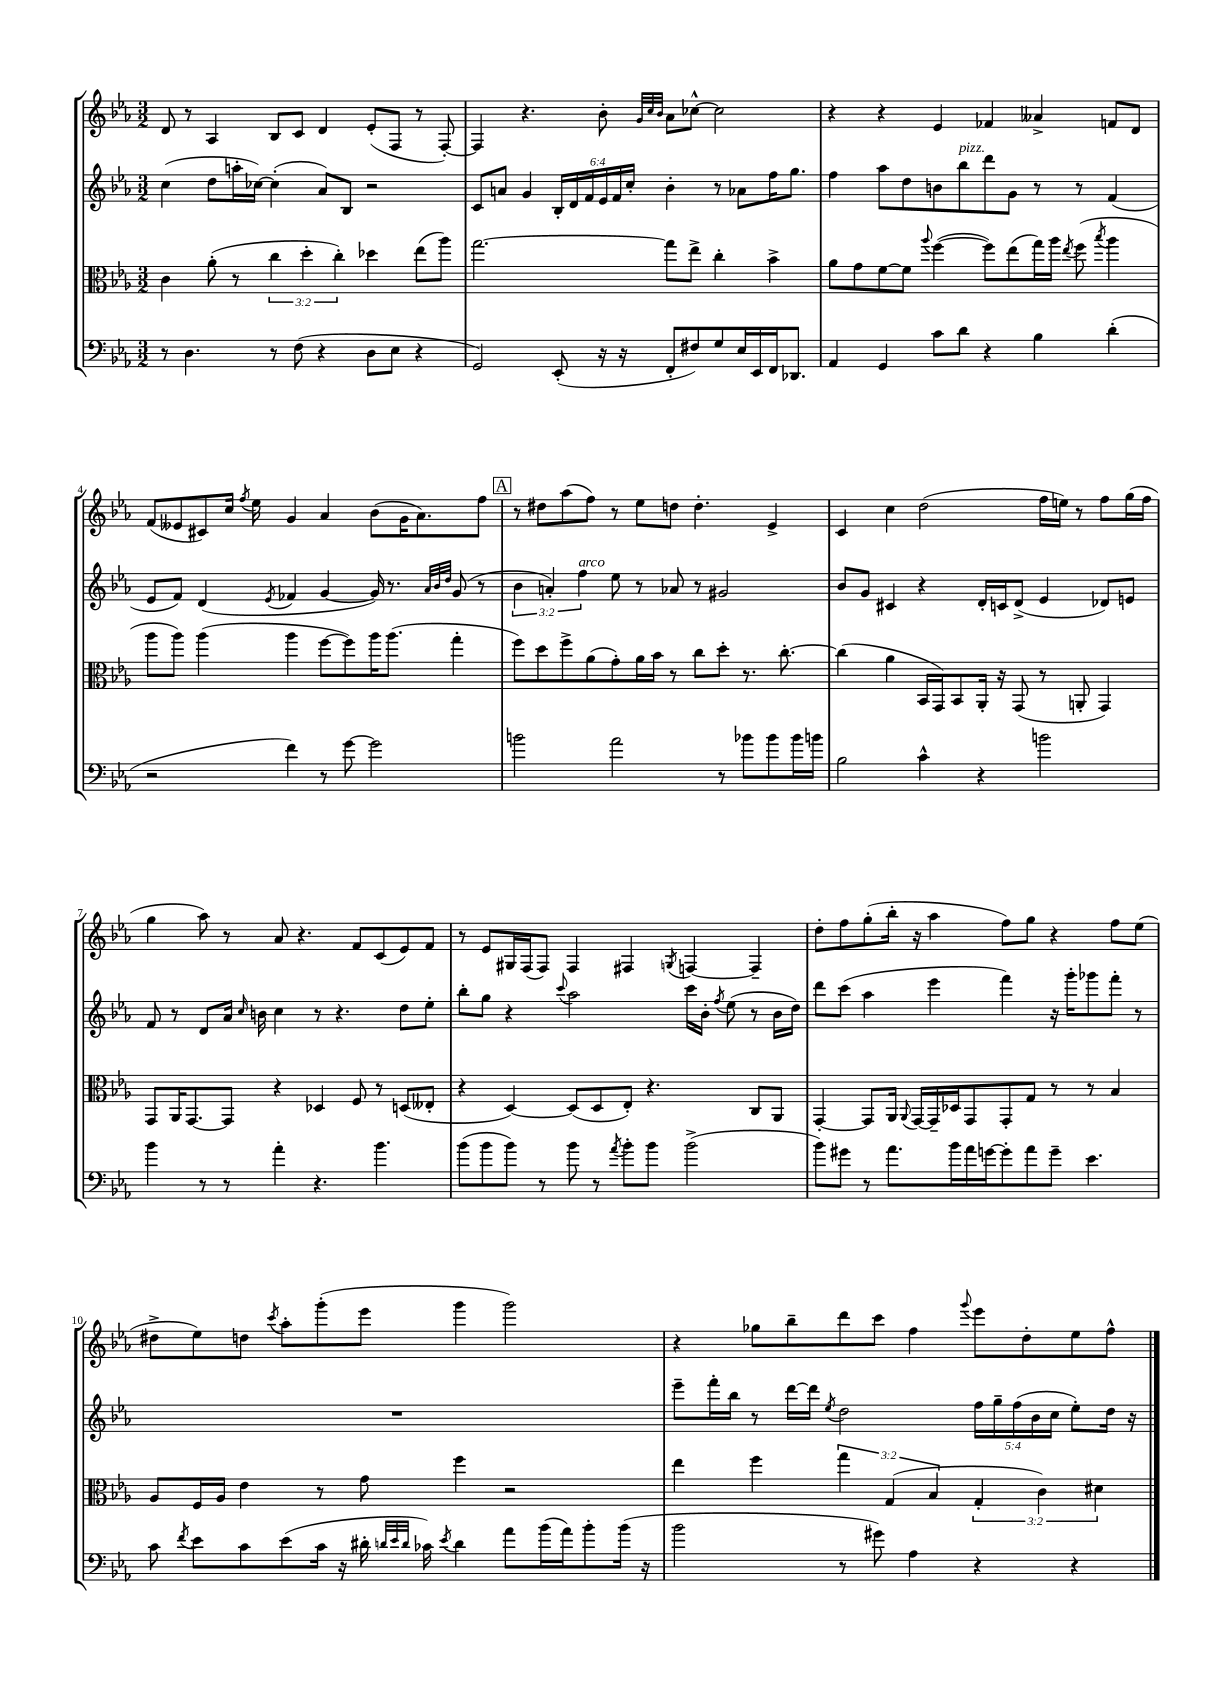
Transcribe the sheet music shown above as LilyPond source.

<<
\new StaffGroup <<
\new Staff = "s0" {
    \clef treble \key ees \major \numericTimeSignature \time 3/2
    \autoBeamOff d'8 r8 aes4 bes8[ c'8] d'4 ees'8[-.( f8] r8 f8~-.) |
    f4 r4. bes'8-. \grace { g'32[ c''32 bes'32] } aes'8[ ces''8]~-^ ces''2 |
    r4 r4 ees'4 fes'4 aeses'4-> f'8[ d'8] |
    f'8[( eeses'8 cis'8) c''16] \acciaccatura { f''8 } ees''16 g'4 aes'4 bes'8[( g'16 aes'8.) f''8] |
    \mark \markup { \box "A" } r8 dis''8[ aes''8( f''8]) r8 ees''8[ d''8] d''4.-. ees'4-> |
    c'4 c''4 d''2( f''16[ e''16]) r8 f''8[ g''16( f''16] |
    g''4 aes''8) r8 aes'8 r4. f'8[ c'8( ees'8) f'8] |
    r8 ees'8[ gis16 f16( f8]) f4 fis4 \acciaccatura { g8 } f4~ f4-- |
    d''8[-. f''8 g''8-.( bes''16]-. r16 aes''4 f''8[) g''8] r4 f''8[ ees''8]( |
    dis''8[-> ees''8) d''8] \acciaccatura { c'''8 } aes''8[-. g'''8-.( ees'''8] g'''4 g'''2) |
    r4 ges''8[ bes''8-- d'''8 c'''8] f''4 \appoggiatura { g'''8 } ees'''8[ d''8-. ees''8 f''8]-^ \bar "|." |
}
\new Staff = "s1" {
    \clef treble \key ees \major \numericTimeSignature \time 3/2 \override Staff.TupletNumber.text = #tuplet-number::calc-fraction-text
    \autoBeamOff c''4( d''8[ a''16-. ces''16]~) ces''4-.( aes'8[) bes8] r2 |
    c'8[ a'8] g'4 \tuplet 6/4 { bes16[-. d'16 f'16 ees'16 f'16 c''16]-. } bes'4-. r8 aes'8[ f''16 g''8.] |
    f''4 aes''8[ d''8 b'8 bes''8^\markup { \italic "pizz." } d'''8 g'8] r8 r8 f'4( |
    ees'8[ f'8]) d'4( \acciaccatura { ees'8 } fes'4 g'4~ g'16) r8. \grace { aes'32[ bes'32 d''32] } g'8( r8 |
    \mark \markup { \box "A" } \tuplet 3/2 { bes'4 a'4-.) f''4^\markup { \italic "arco" } } ees''8 r8 aes'8 r8 gis'2 |
    bes'8[ g'8] cis'4 r4 d'16[-. c'16 d'8]->( ees'4 des'8[) e'8] |
    f'8 r8 d'8[ aes'16] \grace { c''16 } b'16 c''4 r8 r4. d''8[ ees''8]-. |
    bes''8[-. g''8] r4 \appoggiatura { c'''8 } aes''2 c'''16[ bes'16]-. \acciaccatura { f''8 } ees''8( r8 bes'16[ d''16]) |
    d'''8[ c'''8]( aes''4 ees'''4 f'''4) r16 g'''16[-. ges'''8 f'''8]-. r8 |
    R1. |
    ees'''8[-- f'''16-. bes''16] r8 d'''16[~ d'''16] \acciaccatura { ees''8 } d''2 \tuplet 5/4 { f''16[ g''16-- f''16( bes'16 c''16] } ees''8[-.) d''16] r16 \bar "|." |
}
\new Staff = "s2" {
    \clef alto \key ees \major \numericTimeSignature \time 3/2 \override Staff.TupletNumber.text = #tuplet-number::calc-fraction-text
    \autoBeamOff c'4 aes'8-.( r8 \tuplet 3/2 { c''4 d''4-. c''4-.) } des''4 ees''8[( aes''8]) |
    g''2.~ g''8[ ees''8]-> c''4-. bes'4-> |
    aes'8[ g'8 f'8~ f'8] \appoggiatura { aes''8 } f''4~( f''8[) ees''8( g''16) aes''16] \acciaccatura { ees''8 } f''8( \acciaccatura { bes''8 } aes''4 |
    aes''8[ aes''8]) aes''4( aes''4 f''8[~ f''8) aes''16 aes''8.]( g''4-. |
    \mark \markup { \box "A" } f''8[) d''8 f''8-> aes'8( g'8-.) aes'16 bes'16] r8 c''8[ d''8]-. r8. c''8.~-. |
    c''4( aes'4 bes,16[ g,16) bes,8 aes,16]-. r16 g,8( r8 a,8-. g,4) |
    g,8[ aes,16 g,8.~ g,8] r4 des4 f8 r8 d8[( eeses8]-. |
    r4 d4~) d8[( d8 ees8]-.) r4. c8[ aes,8] |
    g,4~-. g,8[ aes,16] \appoggiatura { aes,8 } g,16[~ g,16-- des16 g,8 g,8-. g8] r8 r8 bes4 |
    aes8[ f16 aes16] ees'4 r8 g'8 f''4 r2 |
    ees''4 f''4 \tuplet 3/2 { g''4 g4( bes4 } \tuplet 3/2 { g4-. c'4) dis'4 } \bar "|." |
}
\new Staff = "s3" {
    \clef bass \key ees \major \numericTimeSignature \time 3/2
    \autoBeamOff r8 d4. r8 f8( r4 d8[ ees8] r4 |
    g,2) ees,8-.( r16 r16 f,8[-. fis8) g8 ees16 ees,16 f,16 des,8.] |
    aes,4 g,4 c'8[ d'8] r4 bes4 d'4-.( |
    r2 f'4) r8 g'8~ g'2 |
    \mark \markup { \box "A" } b'2 aes'2 r8 bes'8[ bes'8 bes'16 b'16] |
    bes2 c'4-^ r4 b'2 |
    bes'4 r8 r8 aes'4-. r4. bes'4. |
    bes'8[( bes'8 bes'8]) r8 bes'8 r8 \acciaccatura { aes'8 } bes'8[-. bes'8] bes'2->( |
    bes'8[) gis'8] r8 aes'8.[ bes'16 aes'16 g'16~ g'8-. aes'8 g'8]-- ees'4. |
    c'8 \acciaccatura { f'8 } ees'8[ c'8 ees'8( c'16] r16 dis'16-. \grace { d'32[ ees'32 d'32] } ces'16) \acciaccatura { ees'8 } d'4 aes'8[ bes'16( aes'16) bes'8-. bes'16]( r16 |
    bes'2 r8 gis'8) aes4 r4 r4 \bar "|." |
}
>>
>>
